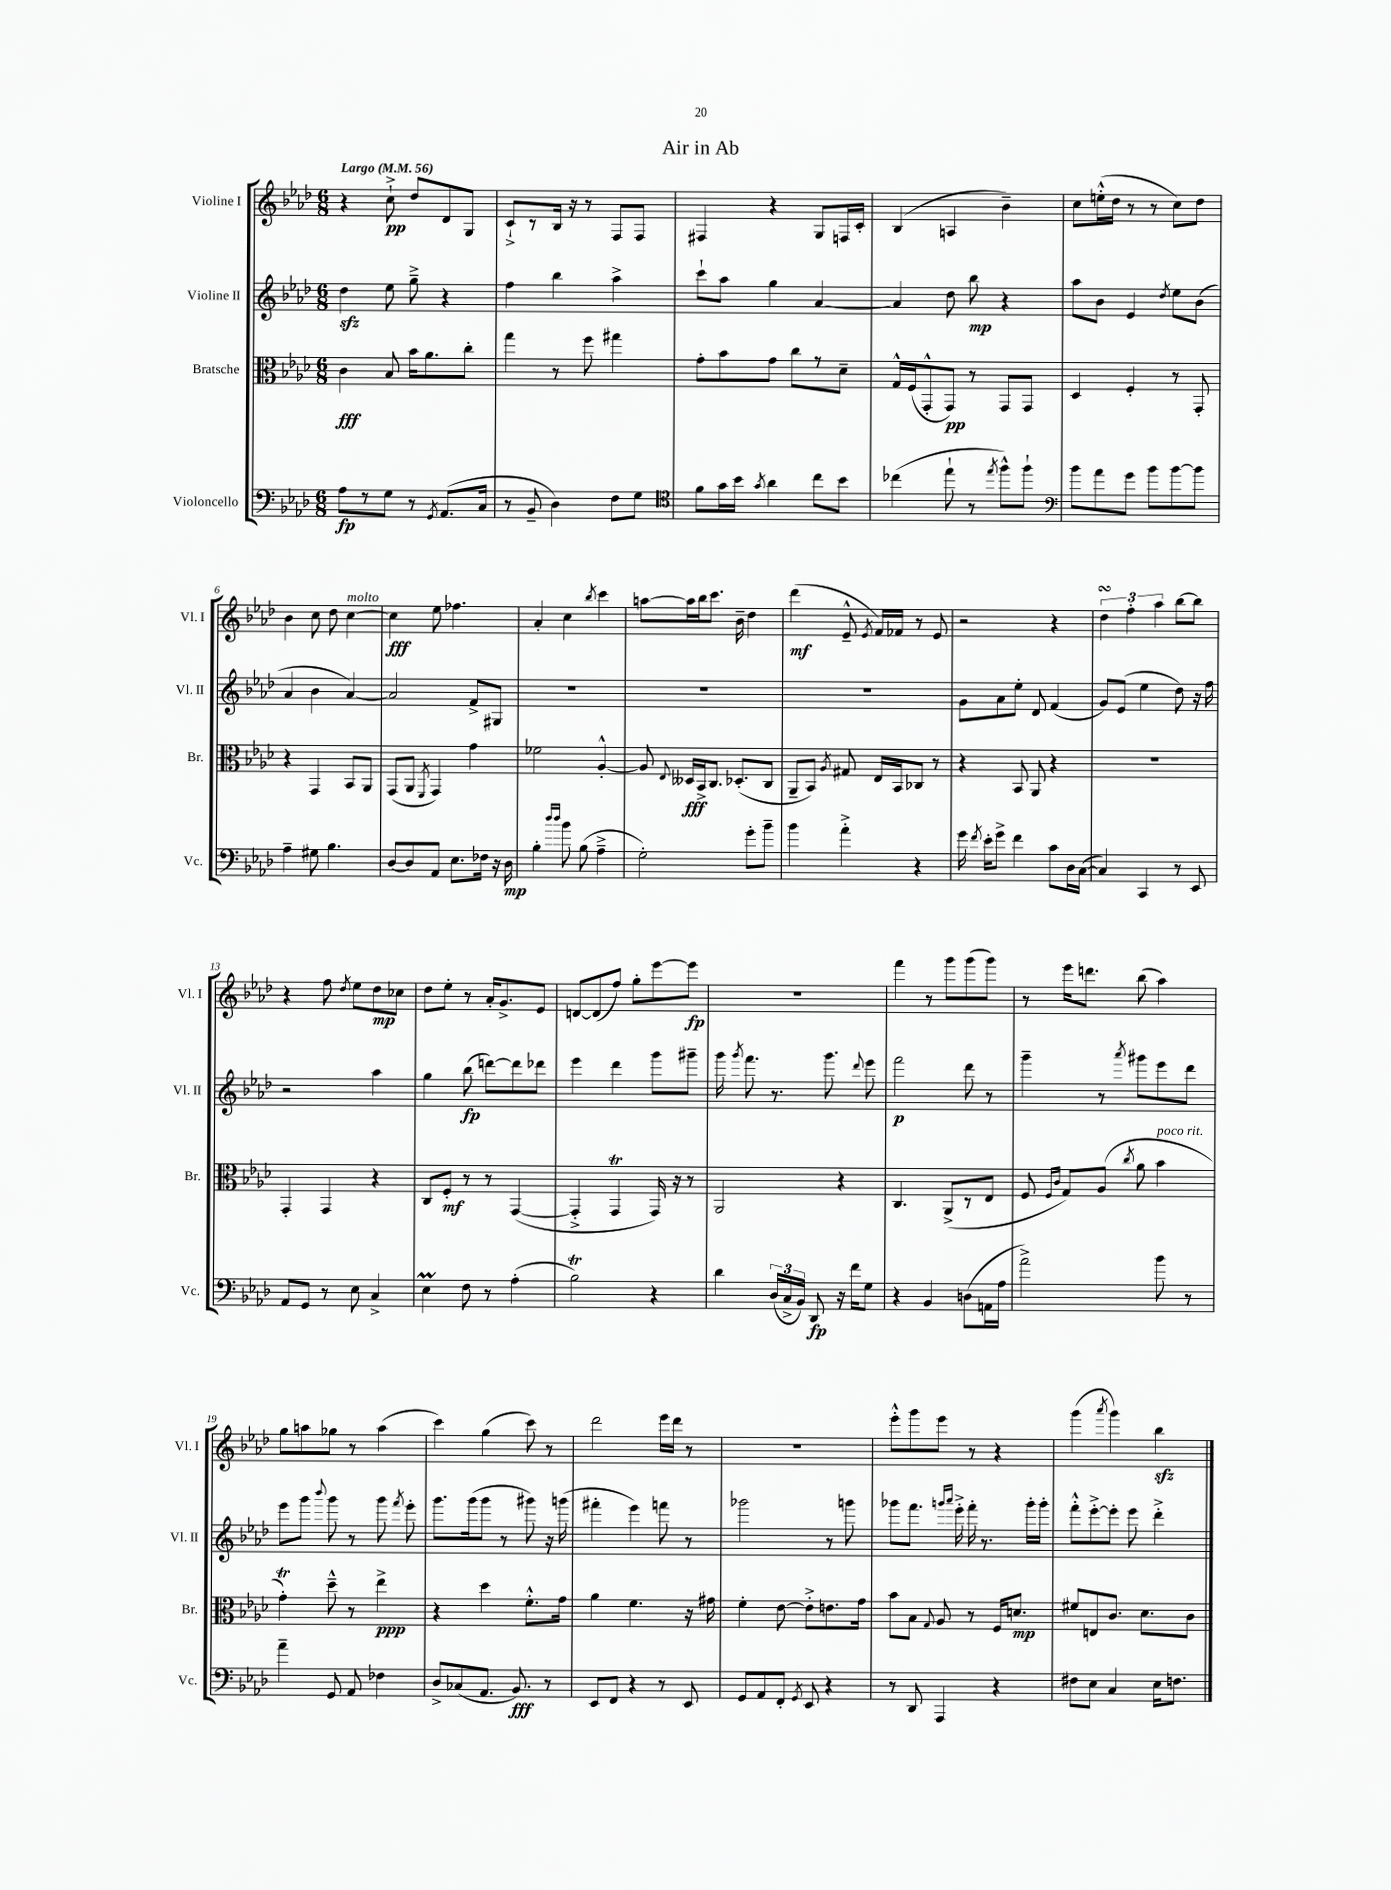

**kern	**dynam	**kern	**dynam	**kern	**dynam	**kern	**dynam
*part4	*part4	*part3	*part3	*part2	*part2	*part1	*part1
*staff4	*staff4	*staff3	*staff3	*staff2	*staff2	*staff1	*staff1
*I"Violoncello	*	*I"Bratsche	*	*I"Violine II	*	*I"Violine I	*
*I'Vc.	*	*I'Br.	*	*I'Vl. II	*	*I'Vl. I	*
*clefF4	*	*clefC3	*	*clefG2	*	*clefG2	*
*k[b-e-a-d-]	*	*k[b-e-a-d-]	*	*k[b-e-a-d-]	*	*k[b-e-a-d-]	*
*M6/8	*	*M6/8	*	*M6/8	*	*M6/8	*
*MM56	*	*MM56	*	*MM56	*	*MM56	*
=1	=1	=1	=1	=1	=1	=1	=1
!	!	!	!	!	!	!LO:TX:a:B:t=Largo	!
8A-\L	fp	4c\	fff	4dd-zz\	.	4r	.
8r	.	.	.	.	.	.	.
8G\J	.	8B-/	.	8ee-\	.	8cc`^\	pp
8r	.	16b-\KL	.	8gg~^\	.	8dd-/L	.
.	.	8.a-\	.	.	.	.	.
8qGG/	.	.	.	.	.	.	.
(8.AA-/L	.	.	.	4r	.	8d-/	.
.	.	8cc'\J	.	.	.	8G/J	.
16C/Jk	.	.	.	.	.	.	.
=2	=2	=2	=2	=2	=2	=2	=2
8r	.	4gg\	.	4ff\	.	8c`^/L	.
8BB-~/	.	.	.	.	.	8r	.
4D-\)	.	8r	.	4bb-\	.	16B-/Jk	.
.	.	.	.	.	.	16r	.
.	.	8ff\	.	.	.	8r	.
8F\L	.	4gg#X\	.	4aa-^\	.	8F/L	.
8G\J	.	.	.	.	.	8F/J	.
=3	=3	=3	=3	=3	=3	=3	=3
*clefC4	*	*	*	*	*	*	*
8f\L	.	8g'\L	.	8ccc`\L	.	4F#X/	.
16g\L	.	8b-\	.	8aa-\J	.	.	.
16b-\JJ	.	.	.	.	.	.	.
8qg/	.	.	.	.	.	.	.
4a-\	.	8g\J	.	4gg\	.	4r	.
.	.	8cc\L	.	.	.	.	.
8cc\L	.	8r	.	[4a-/	.	8G/L	.
8b-\J	.	8d-~\J	.	.	.	16Fn/L	.
.	.	.	.	.	.	16c'/JJ	.
=4	=4	=4	=4	=4	=4	=4	=4
(4cc-X\	.	16G^^/LL	.	4a-/]	.	(4B-/	.
.	.	(16F/J	.	.	.	.	.
.	.	8GG'^^/	.	.	.	.	.
8ee-`\	.	8GG/J)	pp	8dd-\	.	4An/	.
8r	.	8r	.	8bb-\	mp	.	.
8qee-/	.	.	.	.	.	.	.
8ff^^\L)	.	8GG/L	.	4r	.	4b-~\)	.
8ff`\J	.	8GG/J	.	.	.	.	.
=5	=5	=5	=5	=5	=5	=5	=5
*clefF4	*	*	*	*	*	*	*
8b-\L	.	4D-/	.	8aa-\L	.	8cc\L	.
8a-\	.	.	.	8b-\J	.	(16een'^^\L	.
.	.	.	.	.	.	16dd-\JJ	.
8g\J	.	4F'/	.	4e-/	.	8r	.
8b-\L	.	.	.	.	.	8r	.
.	.	.	.	8qdd-/	.	.	.
[8b-\	.	8r	.	8ee-\L	.	8cc\L)	.
8b-\J]	.	8GG'/	.	(8b-\J	.	8dd-\J	.
!!LO:LB:g=z
=6	=6	=6	=6	=6	=6	=6	=6
4A-~\	.	4r	.	4a-/	.	4b-\	.
8G#X\	.	4GG/	.	4b-\	.	8cc\	.
4.B-\	.	.	.	.	.	8dd-\	.
!	!	!	!	!	!	!LO:TX:a:i:t=molto	!
.	.	8BB-/L	.	[4a-/)	.	[4cc\	.
.	.	8AA-/J	.	.	.	.	.
=7	=7	=7	=7	=7	=7	=7	=7
[8D-/L	.	(8GG/L	.	2a-/]	.	4cc\]	fff
8D-/]	.	8AA-/J	.	.	.	.	.
.	.	8qFF/	.	.	.	.	.
8AA-/J	.	4GG/)	.	.	.	8ee-\	.
8.E-\L	.	.	.	.	.	4.ff-X\	.
.	.	4g\	.	8f^/L	.	.	.
16F-X\Jk	.	.	.	.	.	.	.
16r	.	.	.	8G#X/J	.	.	.
16D-\	mp	.	.	.	.	.	.
=8	=8	=8	=8	=8	=8	=8	=8
4B-'\	.	2f-X\	.	2.r	.	4a-'/	.
16qqdd-/LL	.	.	.	.	.	.	.
16qqdd-/JJ	.	.	.	.	.	.	.
8b-\	.	.	.	.	.	4cc\	.
(8B-\	.	.	.	.	.	.	.
.	.	.	.	.	.	8qbb-/	.
4A-~^\	.	[4A-'^^/	.	.	.	4ccc\	.
=9	=9	=9	=9	=9	=9	=9	=9
2G'\)	.	8A-/]	.	2.r	.	[8aan\L	.
.	.	8qqE-/	.	.	.	.	.
.	.	16D--X/LL	fff	.	.	16aa\L]	.
.	.	16BB-^/J	.	.	.	16bb-\J	.
.	.	8.C/J	.	.	.	8.ccc\J	.
.	.	(8.D-X'/L	.	.	.	16b-~\	.
8g'\L	.	.	.	.	.	4dd-\	.
8b-~\J	.	8C/J	.	.	.	.	.
=10	=10	=10	=10	=10	=10	=10	=10
4b-\	.	8AA-~/L	.	2.r	.	(4ddd-\	mf
.	.	8BB-/J)	.	.	.	.	.
.	.	8qA-/	.	.	.	.	.
4a-'^\	.	8G#X/	.	.	.	8e-~^^/	.
.	.	.	.	.	.	8qe-/	.
.	.	16E-/LL	.	.	.	16f/LL)	.
.	.	16BB-/J	.	.	.	16f-X/JJ	.
4r	.	8C-X/J	.	.	.	8r	.
.	.	8r	.	.	.	8e-/	.
=11	=11	=11	=11	=11	=11	=11	=11
16g\	.	4r	.	8g\L	.	2r	.
8qf/	.	.	.	.	.	.	.
16e-'\KL	.	.	.	.	.	.	.
8g^\J	.	.	.	8a-\	.	.	.
4f\	.	8BB-/	.	8ee-'\J	.	.	.
.	.	8AA-/	.	8d-/	.	.	.
8c\L	.	4r	.	(4f/	.	4r	.
16D-\L	.	.	.	.	.	.	.
([16C\JJ	.	.	.	.	.	.	.
=12	=12	=12	=12	=12	=12	=12	=12
4C/])	.	2.r	.	8g/L)	.	6dd-sSSs\	.
.	.	.	.	(8e-/J	.	.	.
.	.	.	.	.	.	6ff'\	.
4CC/	.	.	.	4ee-\	.	.	.
.	.	.	.	.	.	6aa-\	.
8r	.	.	.	8dd-\)	.	[8bb-\L	.
8EE-/	.	.	.	16r	.	8bb-\J]	.
.	.	.	.	16ff\	.	.	.
!!LO:LB:g=z
=13	=13	=13	=13	=13	=13	=13	=13
8AA-/L	.	4GG'/	.	2r	.	4r	.
8GG/J	.	.	.	.	.	.	.
8r	.	4GG/	.	.	.	8ff\	.
.	.	.	.	.	.	8qdd-/	.
8E-\	.	.	.	.	.	8ee-\L	.
4C^/	.	4r	.	4aa-\	.	8dd-\	mp
.	.	.	.	.	.	8cc-X\J	.
=14	=14	=14	=14	=14	=14	=14	=14
4E-M\	.	8C/L	.	4gg\	.	8dd-\L	.
.	.	8F'/J	mf	.	.	8ee-'\J	.
8F\	.	8r	.	(8bb-\	fp	8r	.
8r	.	8r	.	[8dddn\L)	.	16a-'/KL	.
.	.	.	.	.	.	8.g^/	.
(4A-'\	.	([4GG/	.	8ddd\]	.	.	.
.	.	.	.	8ddd-X\J	.	8e-/J	.
=15	=15	=15	=15	=15	=15	=15	=15
2B-T\)	.	4GG'^/]	.	4eee-\	.	[8dn/L	.
.	.	.	.	.	.	(8d/]	.
.	.	4GGt/	.	4ddd-\	.	8ff/J)	.
.	.	.	.	.	.	8gg'\L	.
4r	.	16GG/)	.	8ggg\L	.	[8eee-\	.
.	.	16r	.	.	.	.	.
.	.	8r	.	8ggg#X~\J	.	8eee-\J]	fp
=16	=16	=16	=16	=16	=16	=16	=16
4d-\	.	2AA-/	.	16ggg\	.	2.r	.
.	.	.	.	8qggg/	.	.	.
.	.	.	.	8.fff\	.	.	.
(24D-/LL	.	.	.	8.r	.	.	.
24C^/	.	.	.	.	.	.	.
24BB-/JJ)	.	.	.	.	.	.	.
8DD-/	fp	.	.	.	.	.	.
.	.	.	.	8.ggg\	.	.	.
16r	.	4r	.	.	.	.	.
16f\KL	.	.	.	.	.	.	.
.	.	.	.	8qqddd-/	.	.	.
8G\J	.	.	.	8eee-\	.	.	.
=17	=17	=17	=17	=17	=17	=17	=17
4r	.	4.C/	.	2fff\	p	4fff\	.
4BB-/	.	.	.	.	.	8r	.
.	.	(8AA-^/L	.	.	.	8ggg\L	.
(8Dn\L	.	8r	.	8ddd-\	.	(8ggg\	.
16AAn\L	.	8E-/J	.	8r	.	8ggg\J)	.
16A-\JJ	.	.	.	.	.	.	.
=18	=18	=18	=18	=18	=18	=18	=18
2a-^\)	.	8F/	.	4ggg~\	.	8r	.
.	.	16qqF/LL	.	.	.	.	.
.	.	16qqc/JJ	.	.	.	.	.
.	.	8G/L)	.	.	.	16eee-\KL	.
.	.	.	.	.	.	8.dddn\J	.
.	.	(8A-/J	.	8r	.	.	.
.	.	8qcc/	.	8qaaa-/	.	.	.
.	.	8a-\	.	8ggg#X\L	.	(8bb-\	.
!	!	!LO:TX:a:i:t=poco rit.	!	!	!	!	!
8b-\	.	4b-\	.	8eee-\	.	4aa-\)	.
8r	.	.	.	8ddd-\J	.	.	.
!!LO:LB:g=z
=19	=19	=19	=19	=19	=19	=19	=19
4a-~\	.	4gt'\)	.	8eee-\L	.	8gg\L	.
.	.	.	.	8ggg\J	.	8aan\	.
.	.	.	.	8qqbbb-/	.	.	.
8GG/	.	8dd-~^^\	.	8ggg\	.	8gg-X\J	.
8AA-/	.	8r	.	8r	.	8r	.
4F-X\	.	4ee-^\	ppp	8ggg\	.	(4aa\	.
.	.	.	.	8qfff/	.	.	.
.	.	.	.	8eee-'\	.	.	.
=20	=20	=20	=20	=20	=20	=20	=20
8D-^/L	.	4r	.	8.ggg\L	.	4ccc\)	.
(8C-X/	.	.	.	.	.	.	.
.	.	.	.	(16ggg\k	.	.	.
8.AA-/J	.	4dd-\	.	8ggg\J	.	(4gg\	.
.	.	.	.	8r	.	.	.
8.BB-/)	fff	.	.	.	.	.	.
.	.	8.f'^^\L	.	8ggg#X\)	.	8ccc\)	.
8r	.	.	.	16r	.	8r	.
.	.	16g\Jk	.	(16gggn\	.	.	.
=21	=21	=21	=21	=21	=21	=21	=21
8EE-/L	.	4a-\	.	4fff#X'\	.	2ddd-\	.
8FF/J	.	.	.	.	.	.	.
4r	.	4.f\	.	4eee-\)	.	.	.
8r	.	.	.	8fffn\	.	16eee-\LL	.
.	.	.	.	.	.	16ddd-\JJ	.
8EE-/	.	16r	.	8r	.	8r	.
.	.	16g#X\	.	.	.	.	.
=22	=22	=22	=22	=22	=22	=22	=22
8GG/L	.	4f'\	.	2ggg-X\	.	2.r	.
8AA-/	.	.	.	.	.	.	.
8FF'/J	.	[8e-\	.	.	.	.	.
8qGG/	.	.	.	.	.	.	.
8EE-/	.	8e-'^\L]	.	.	.	.	.
4r	.	8.en\	.	8r	.	.	.
.	.	.	.	8gggn\	.	.	.
.	.	16g\Jk	.	.	.	.	.
=23	=23	=23	=23	=23	=23	=23	=23
8r	.	8b-\L	.	8ggg-X\L	.	8eee-'^^\L	.
8DD-/	.	8B-\J	.	8.fff\J	.	8ggg\	.
.	.	8qqG/	.	.	.	.	.
4AAA-/	.	8A-/	.	.	.	8eee-\J	.
.	.	.	.	16qqgggn/LL	.	.	.
.	.	.	.	16qqaaa-/JJ	.	.	.
.	.	.	.	16eee-'^\	.	.	.
.	.	8r	.	16fff'\	.	8r	.
.	.	.	.	8.r	.	.	.
4r	.	16F/KL	.	.	.	4r	.
.	.	8.dn/J	mp	.	.	.	.
.	.	.	.	16ggg'\LL	.	.	.
.	.	.	.	16ggg'\JJ	.	.	.
=24	=24	=24	=24	=24	=24	=24	=24
8F#X\L	.	8f#X/L	.	8fff'^^\L	.	(4ggg\	.
8E-\J	.	8En/	.	[8eee-'^\	.	.	.
.	.	.	.	.	.	8qaaa-/	.
4C/	.	8.c/J	.	8eee-'\J]	.	4ggg\)	.
.	.	.	.	8eee-\	.	.	.
.	.	8.d-\L	.	.	.	.	.
16E-\KL	.	.	.	4ddd-'^\	.	4bb-zz\	.
8.Fn\J	.	.	.	.	.	.	.
.	.	8c\J	.	.	.	.	.
==	==	==	==	==	==	==	==
*-	*-	*-	*-	*-	*-	*-	*-
